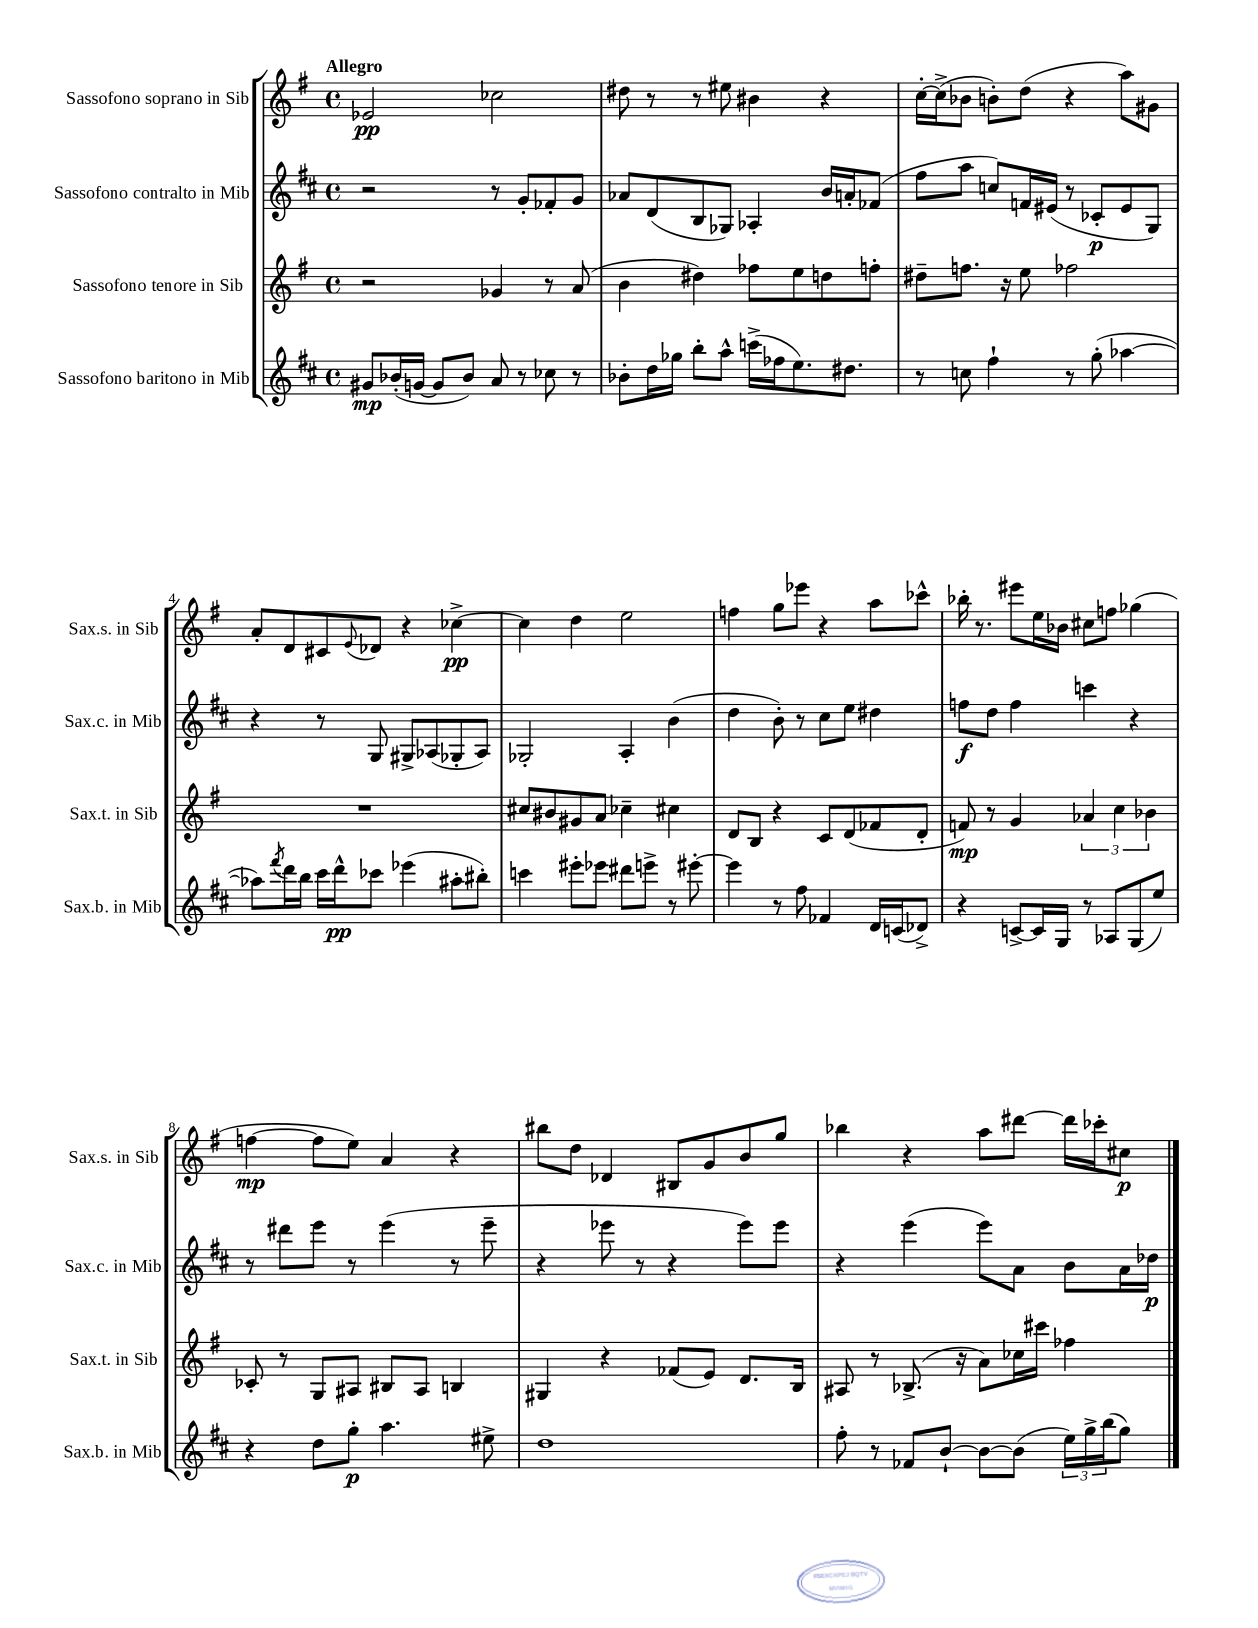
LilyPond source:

<<
\new StaffGroup <<
\new Staff = "s0" \with { instrumentName = "Sassofono soprano in Sib" shortInstrumentName = "Sax.s. in Sib" } {
    \clef treble \key g \major \defaultTimeSignature \time 4/4 \tempo "Allegro"
    ees'2\pp ces''2 |
    dis''8 r8 r8 eis''8 bis'4 r4 |
    c''16~-. c''16->( bes'8 b'8-.) d''8( r4 a''8) gis'8 |
    a'8-. d'8 cis'8 \appoggiatura { e'8 } des'8 r4 ces''4~->\pp |
    ces''4 d''4 e''2 |
    f''4 g''8 ees'''8 r4 a''8 ces'''8-^ |
    bes''16-. r8. eis'''8 e''16 bes'16 cis''8 f''8 ges''4( |
    f''4~\mp f''8 e''8) a'4 r4 |
    bis''8 d''8 des'4 bis8 g'8 b'8 g''8 |
    bes''4 r4 a''8 dis'''8~ dis'''16 ces'''16-. cis''8\p \bar "|." |
}
\new Staff = "s1" \with { instrumentName = "Sassofono contralto in Mib" shortInstrumentName = "Sax.c. in Mib" } {
    \clef treble \key d \major \defaultTimeSignature \time 4/4
    r2 r8 g'8-. fes'8-. g'8 |
    aes'8 d'8( b8 ges8) aes4-. b'16 a'16-. fes'8( |
    fis''8 a''8 c''8) f'16 eis'16( r8 ces'8-.\p eis'8 g8) |
    r4 r8 g8 gis8-> aes8( ges8-. aes8) |
    ges2-. a4-. b'4( |
    d''4 b'8-.) r8 cis''8 e''8 dis''4 |
    f''8\f d''8 f''4 c'''4 r4 |
    r8 dis'''8 e'''8 r8 e'''4( r8 e'''8-- |
    r4 ees'''8 r8 r4 ees'''8) ees'''8 |
    r4 e'''4( e'''8) a'8 b'8 a'16 des''16\p \bar "|." |
}
\new Staff = "s2" \with { instrumentName = "Sassofono tenore in Sib" shortInstrumentName = "Sax.t. in Sib" } {
    \clef treble \key g \major \defaultTimeSignature \time 4/4
    r2 ges'4 r8 a'8( |
    b'4 dis''4) fes''8 e''8 d''8 f''8-. |
    dis''8-- f''8. r16 e''8 fes''2 |
    R1 |
    cis''8 bis'8 gis'8 a'8 ces''4-- cis''4 |
    d'8 b8 r4 c'8 d'8( fes'8 d'8-. |
    f'8\mp) r8 g'4 \tuplet 3/2 { aes'4 c''4 bes'4 } |
    ces'8-. r8 g8 ais8 bis8 ais8 b4 |
    gis4 r4 fes'8( e'8) d'8. b16 |
    ais8 r8 bes8.->( r16 a'8) ces''16 cis'''16 fes''4 \bar "|." |
}
\new Staff = "s3" \with { instrumentName = "Sassofono baritono in Mib" shortInstrumentName = "Sax.b. in Mib" } {
    \clef treble \key d \major \defaultTimeSignature \time 4/4
    gis'8\mp bes'16-.( g'16~ g'8 bes'8) a'8 r8 ces''8 r8 |
    bes'8-. d''16 ges''16 b''8-. a''8-^ c'''16->( fes''16 e''8.) dis''8. |
    r8 c''8 fis''4-! r8 g''8-.( aes''4~ |
    aes''8) \acciaccatura { fis'''8 } d'''16 b''16 cis'''16 d'''16-^\pp ces'''8 ees'''4( ais''8-. bis''8-.) |
    c'''4 eis'''8-. ees'''8 dis'''8 e'''8-> r8 eis'''8~-. |
    eis'''4 r8 fis''8 fes'4 d'16 c'16( des'8->) |
    r4 c'8~-> c'16 g16 r8 aes8 g8( e''8) |
    r4 d''8 g''8-.\p a''4. eis''8-> |
    d''1 |
    fis''8-. r8 fes'8 b'8~-! b'8~ b'8( \tuplet 3/2 { e''16) g''16-> b''16( } g''8) \bar "|." |
}
>>
>>
